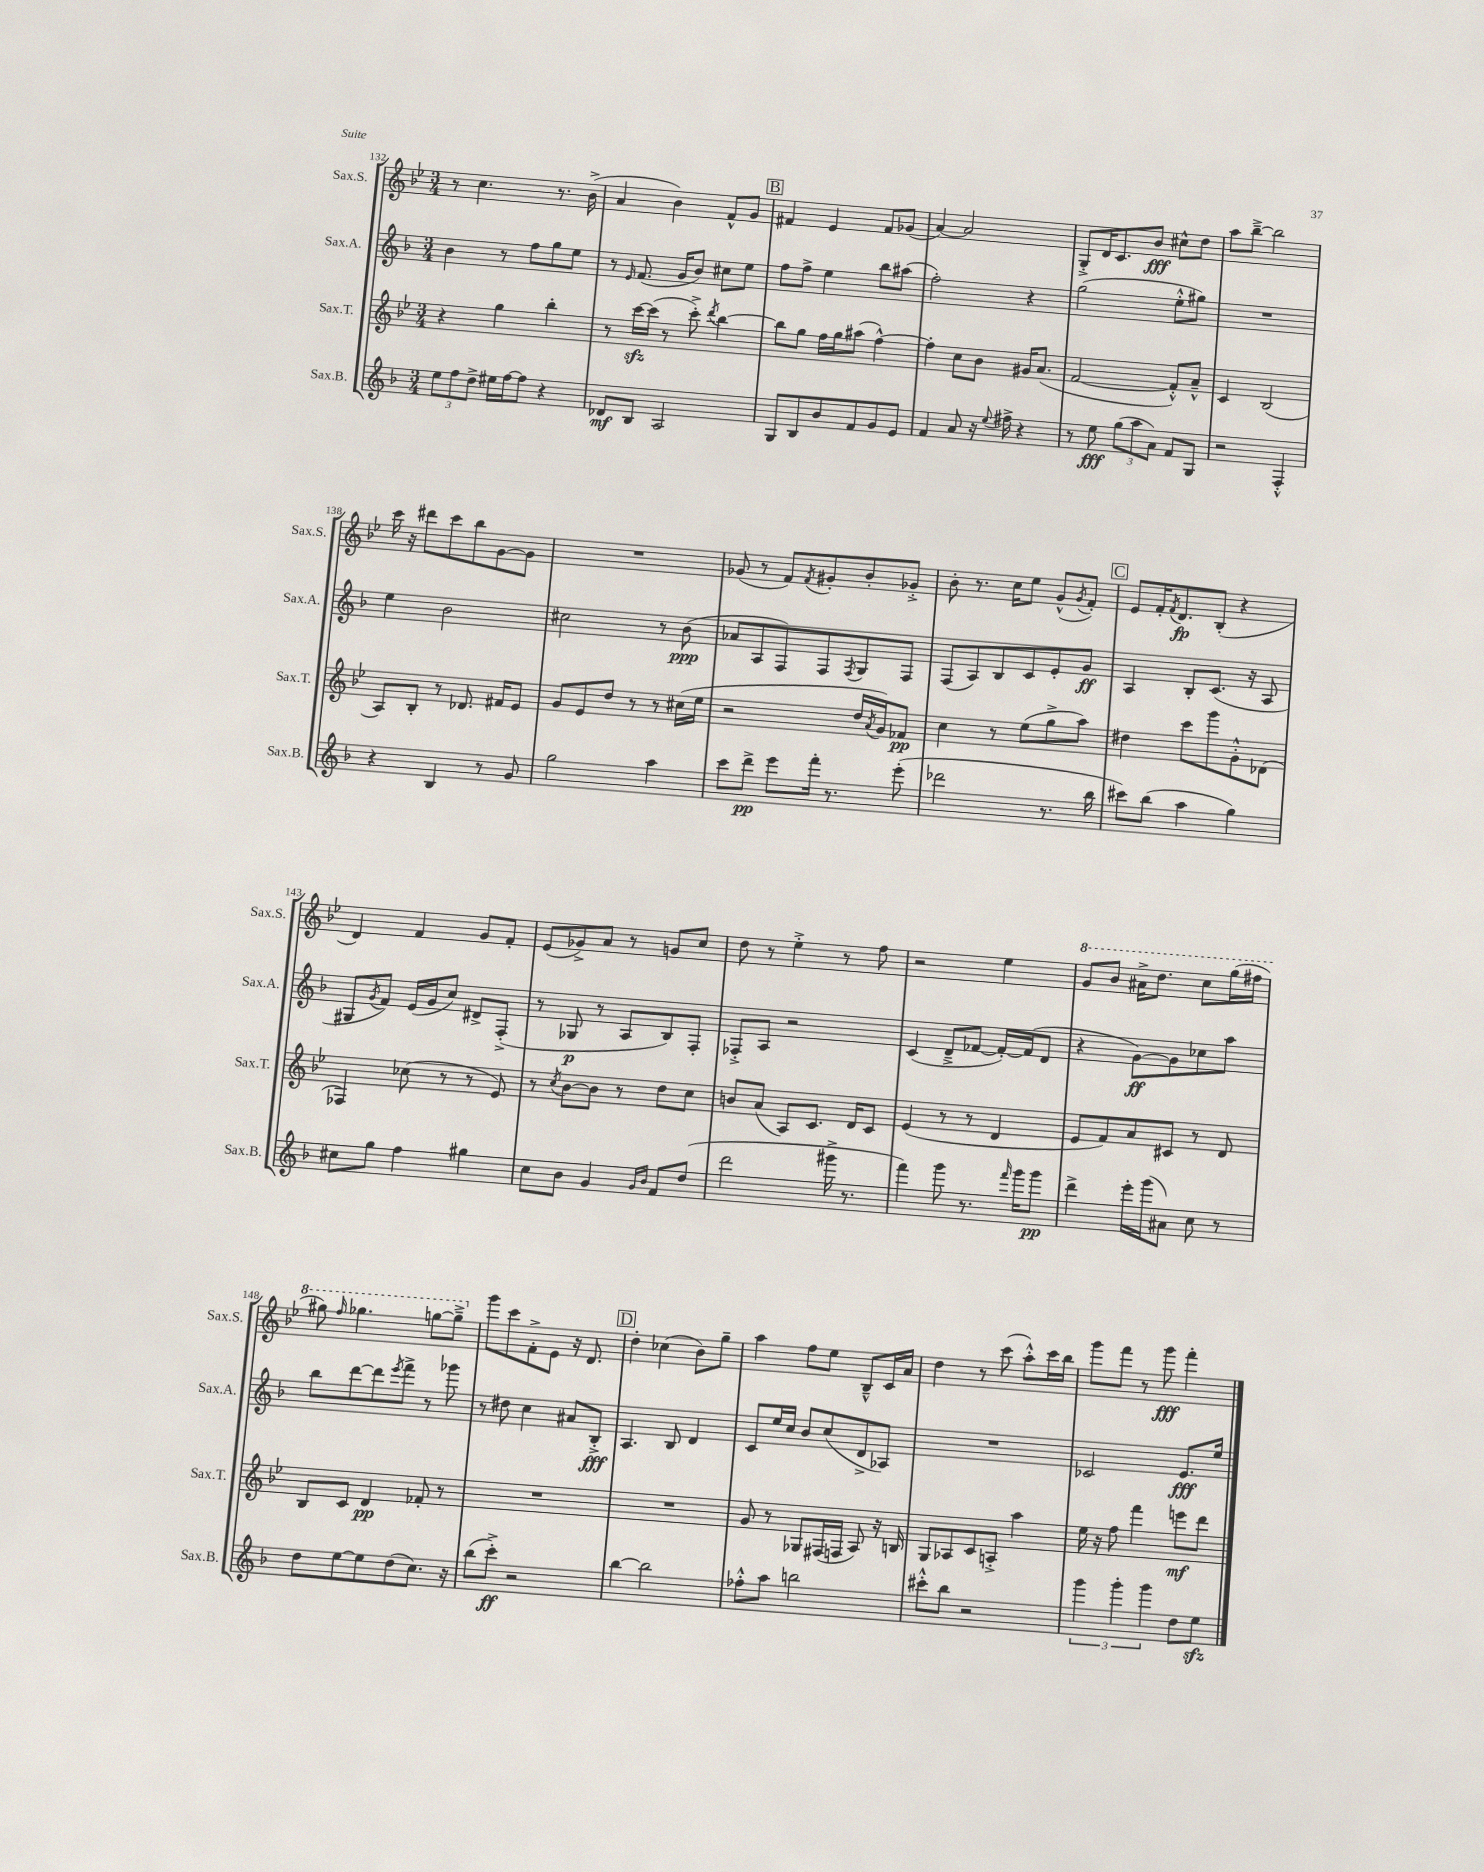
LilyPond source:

<<
\new StaffGroup <<
\new Staff = "s0" \with { instrumentName = "Sax.S." shortInstrumentName = "Sax.S." } {
    \clef treble \key bes \major \numericTimeSignature \time 3/4
    r8 c''4. r8. bes'16->( |
    a'4 bes'4) f'8-^ g'8 |
    \mark \markup { \box "B" } fis'4 ees'4 fis'8 ges'8( |
    a'4~) a'2 |
    g8-.-> d'16 c'8. bes'8\fff cis''8-^ d''8 |
    a''8 bes''8~---> bes''2 |
    c'''16 r16 dis'''8 c'''8 bes''8 g'8~ g'8 |
    R2. |
    ges'8( r8 f'8) \acciaccatura { f'8 } gis'8-. bes'8-. ges'8-.-> |
    bes'8-. r8. c''16 ees''8 g'8-^( \acciaccatura { g'8 } f'8-.) |
    \mark \markup { \box "C" } ees'8 f'16-. \acciaccatura { f'8 } d'8.\fp bes8-.( r4 |
    d'4) f'4 g'8 f'8-. |
    ees'8( ges'8->) a'8 r8 g'8 c''8 |
    d''8 r8 ees''4-.-> r8 f''8 |
    r2 ees''4 |
    \ottava #1 g''8 bes''8 ais''16-> d'''8. c'''8 g'''16( fis'''16 |
    gis'''8) \grace { f'''16 } ges'''4. g'''8~ g'''8---> \ottava #0 |
    g'''8 c'''8 f'8-.-> ees'8 r16 d'8. |
    \mark \markup { \box "D" } d''4-. ces''4( bes'8) g''8-- |
    a''4 f''8 ees''8 bes8---^ c'16 a'16 |
    d''4 r8 c'''8( a''8-.-^) c'''16 bes''16 |
    g'''8 f'''8 r8 g'''8\fff f'''4-. \bar "|." |
}
\new Staff = "s1" \with { instrumentName = "Sax.A." shortInstrumentName = "Sax.A." } {
    \clef treble \key f \major \numericTimeSignature \time 3/4
    bes'4 r8 f''8 g''8 e''8 |
    r8 \grace { e'16 } f'8.( g'16 bes'8) cis''8 e''8 |
    \mark \markup { \box "B" } f''8 f''8-> e''4 bes''8 ais''8( |
    f''2-.) r4 |
    g''2( e''8-.-^ gis''8) |
    R2. |
    e''4 bes'2 |
    cis''2 r8 bes'8\ppp( |
    aes'8 a8 f8) f8 \acciaccatura { f8 } g8 f8 |
    f8( a8) bes8 c'8 e'8-. g'8\ff |
    \mark \markup { \box "C" } a4 bes8-. c'8.( r16 a8 |
    gis8 \acciaccatura { g'8 } f'8) e'16( g'16 c''8) dis'8-> f8-.->( |
    r8 ges8\p r8 a8 bes8) f8-. |
    fes8-.-> a8 r2 |
    c'4( d'8---> fes'8~ fes'16~-.) fes'16( d'8 |
    r4 g'8~\ff) g'8 ces''8 a''8 |
    bes''8 d'''8~ d'''8 \acciaccatura { e'''8 } f'''8-> r8 ges'''8 |
    r8 dis''8 c''4 ais'8 bes8-.->\fff |
    \mark \markup { \box "D" } a4. bes8 d'4 |
    c'8 e''16 c''16 bes'8 c''8( d'8-> aes8) |
    R2. |
    ces'2 e'8.\fff e''16 \bar "|." |
}
\new Staff = "s2" \with { instrumentName = "Sax.T." shortInstrumentName = "Sax.T." } {
    \clef treble \key bes \major \numericTimeSignature \time 3/4
    r4 g''4 bes''4-. |
    r8 c'''16~\sfz c'''16( r8 c'''8-.->) \acciaccatura { d'''8 } bes''4~ |
    \mark \markup { \box "B" } bes''8 g''8 f''16 g''16 ais''8( f''4~-^) |
    f''4-. c''8 bes'8 gis'16 a'8.( |
    f'2~ f'8-.-^) a'8---^ |
    c'4 bes2( |
    a8) bes8-. r8 des'8. fis'16 ees'8 |
    g'8 ees'8 d''8 r8 r8 cis''16( ees''16 |
    r2 d''16 \acciaccatura { a'8 } g'16) fes'8\pp |
    c''4 r8 ees''8( g''8-> a''8) |
    \mark \markup { \box "C" } dis''4 c'''8 g'''8 g'8-.-^ des'8( |
    fes4) ces''8( r8 r8 ees'8) |
    r8 \acciaccatura { c''8 } bes'8~ bes'8 r8 d''8 c''8 |
    b'8 a'8( a8) c'8. d'16 c'8 |
    ees'4( r8 r8 d'4 |
    ees'8 f'8) a'8 cis'8 r8 d'8 |
    bes8 c'8 d'4\pp fes'8-. r8 |
    R2. |
    \mark \markup { \box "D" } R2. |
    g'8 r8 ges8 fis16( f16 a8) r16 b16 |
    g8 aes8 c'8 a8-.-> a''4 |
    ees''16 r16 f''8 f'''4 e'''8\mf d'''8 \bar "|." |
}
\new Staff = "s3" \with { instrumentName = "Sax.B." shortInstrumentName = "Sax.B." } {
    \clef treble \key f \major \numericTimeSignature \time 3/4
    \tuplet 3/2 { e''8 f''8 d''8-> } eis''16 f''16~ f''8 r4 |
    des'8\mf bes8 a2 |
    \mark \markup { \box "B" } g8 bes8 bes'8 f'8 g'8 e'8 |
    f'4 a'8 r16 \appoggiatura { e''8 } fis''16-> r4 |
    r8 e''8\fff \tuplet 3/2 { g''8( a''8 a'8) } f'8 g8 |
    r2 f4-.-^ |
    r4 bes4 r8 g'8 |
    g''2 a''4 |
    c'''8 d'''8->\pp e'''8 f'''16-. r8. e'''8-.( |
    des'''2 r8. bes''16 |
    \mark \markup { \box "C" } cis'''8) bes''8( a''4 g''4) |
    cis''8 g''8 f''4 gis''4 |
    c''8 bes'8 g'4 \grace { g'16 bes'16 } f'8 d''8( |
    d'''2 gis'''16-> r8. |
    f'''4) g'''8 r8. \grace { f'''16 } g'''16 g'''8\pp |
    d'''4-> e'''16-. g'''16( ais'8) c''8 r8 |
    d''8 e''8~ e''8 d''8( c''8.) r16 |
    bes''8( c'''8-.->\ff) r2 |
    \mark \markup { \box "D" } bes''4~ bes''2 |
    fes''8-.-^ a''8 b''2 |
    cis'''8-.-^ bes''8 r2 |
    \tuplet 3/2 { g'''4 g'''4-. g'''4 } d''8 e''8\sfz \bar "|." |
}
>>
>>
\layout { \context { \Score currentBarNumber = #132 } }
